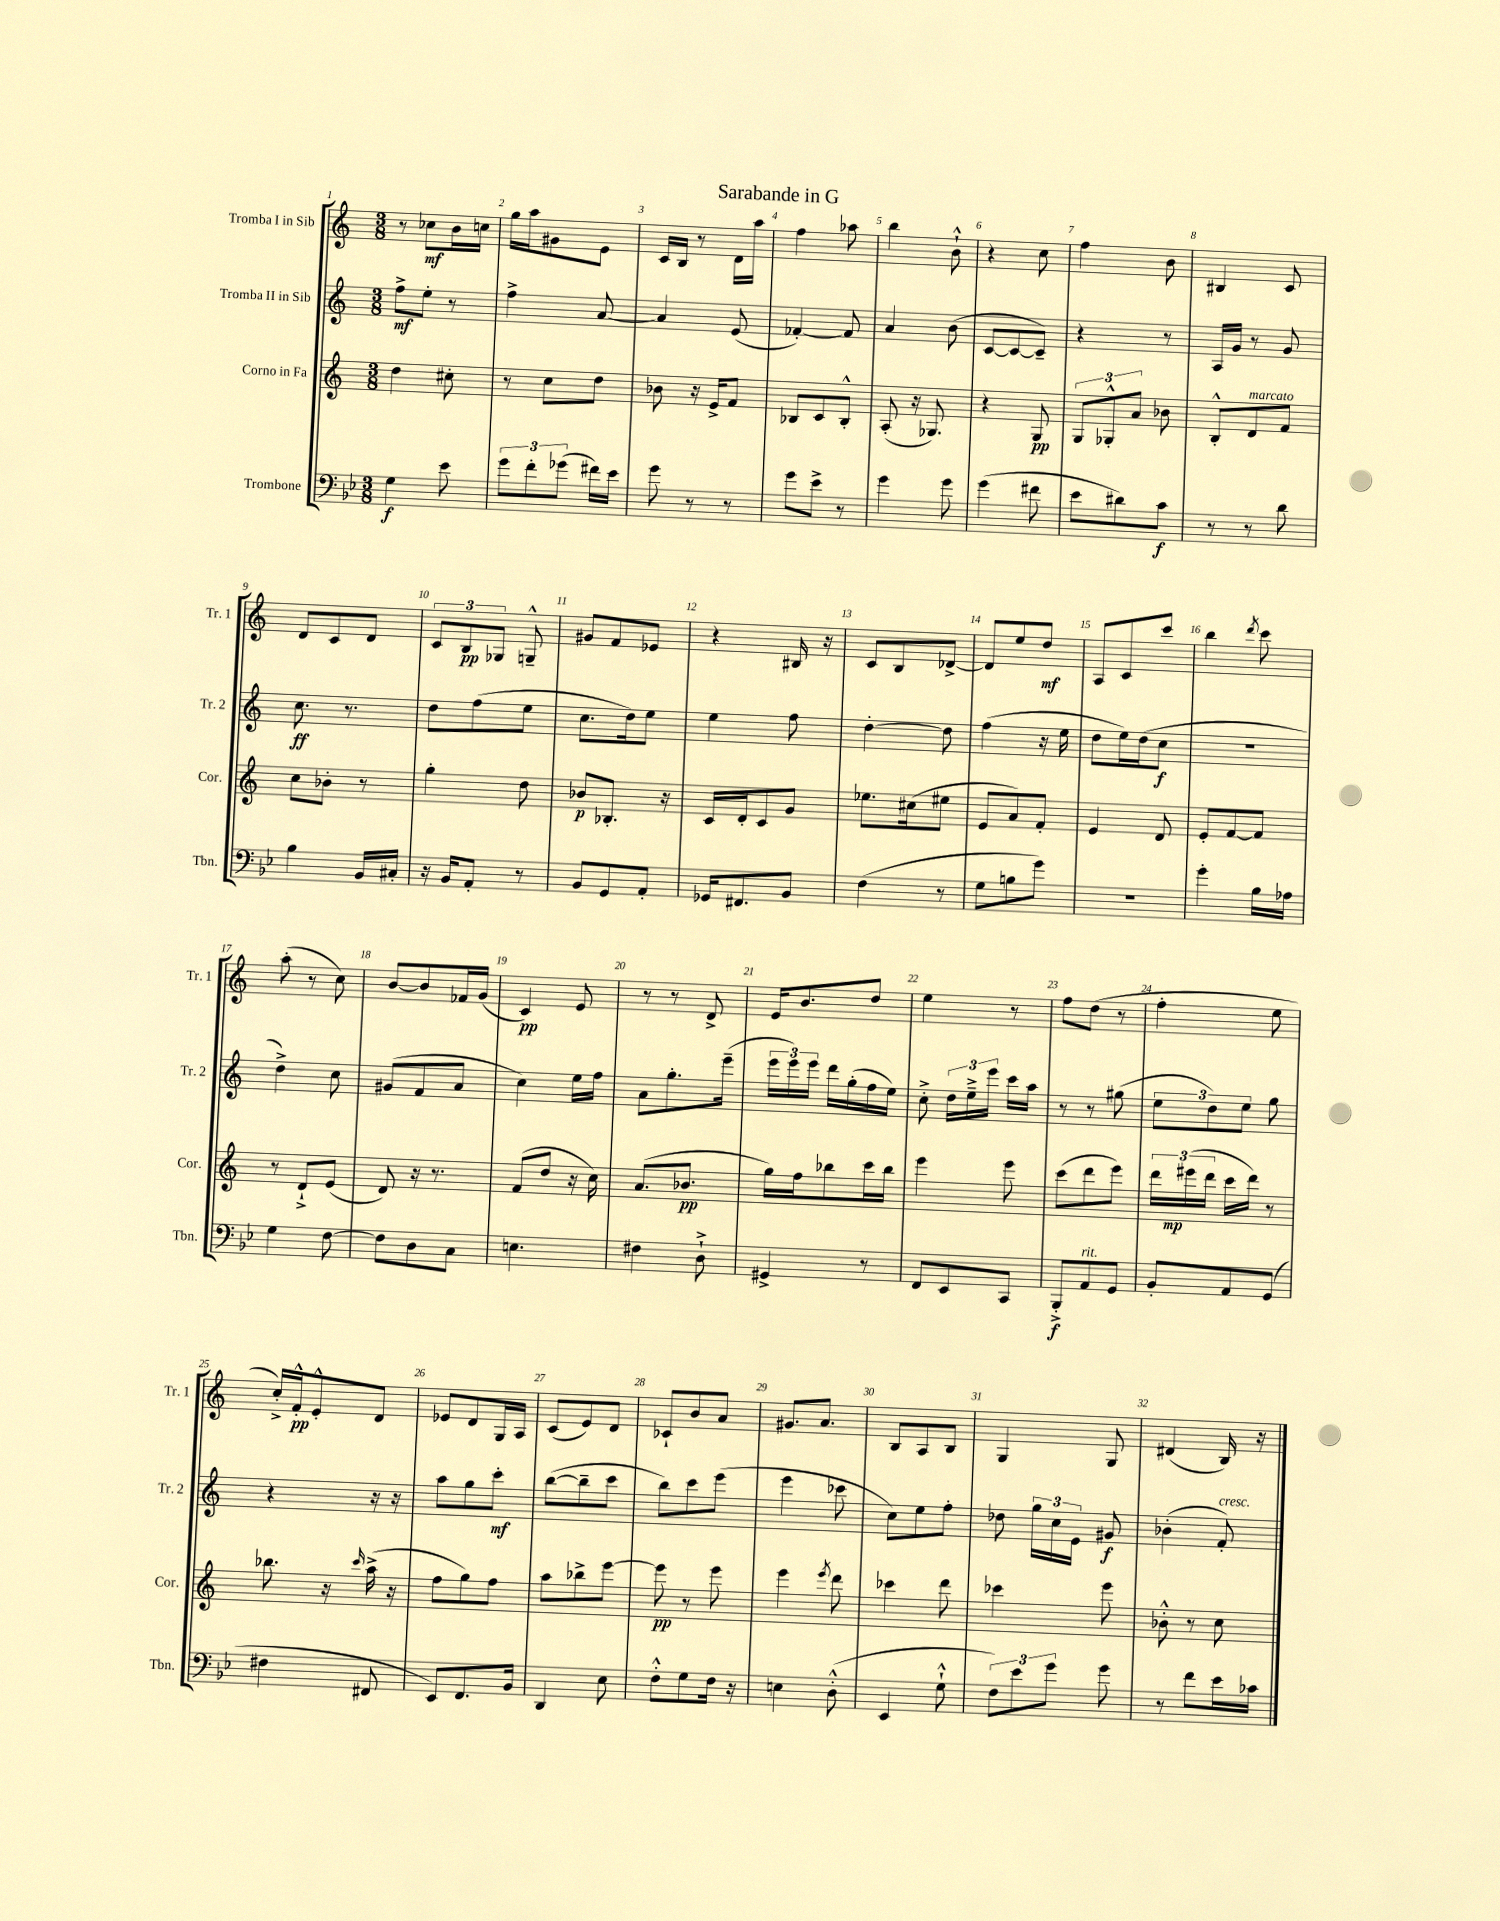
\header { title = "Sarabande in G" }
<<
\new StaffGroup <<
\new Staff = "s0" \with { instrumentName = "Tromba I in Sib" shortInstrumentName = "Tr. 1" } {
    \clef treble \key c \major \numericTimeSignature \time 3/8
    \autoBeamOff r8 ces''8[\mf b'16 c''16] |
    g''16[ a''16 gis'8 e'8] |
    c'16[ b16] r8 d'16[ a''16] |
    f''4 aes''8 |
    b''4 b'8-!-^ |
    r4 c''8 |
    f''4 b'8 |
    bis4 c'8 |
    d'8[ c'8 d'8] |
    \tuplet 3/2 { c'8[ b8\pp ges8] } g8---^ |
    gis'8[ f'8 ees'8] |
    r4 bis16 r16 |
    c'8[ b8 des'8]~-> |
    des'8[ e''8 d''8]\mf |
    a8[ c'8 c'''8] |
    b''4 \acciaccatura { d'''8 } c'''8 |
    a''8-.( r8 c''8) |
    b'8[~ b'8 fes'16 g'16]( |
    c'4\pp) e'8 |
    r8 r8 d'8-> |
    e'16[ b'8. d''8] |
    e''4 r8 |
    f''8[ d''8]( r8 |
    f''4-. e''8 |
    c''16[-.->) f'16-.-^\pp e'8-.-^ d'8] |
    ees'8[ d'8 g16 a16] |
    c'8[( e'8) d'8] |
    ces'8[-! b'8 a'8] |
    gis'8.[ a'8.] |
    b8[ a8 b8] |
    g4 g8 |
    dis'4( b16) r16 \bar "|." |
}
\new Staff = "s1" \with { instrumentName = "Tromba II in Sib" shortInstrumentName = "Tr. 2" } {
    \clef treble \key c \major \numericTimeSignature \time 3/8
    \autoBeamOff f''8[->\mf e''8]-. r8 |
    f''4-> a'8~ |
    a'4 e'8( |
    fes'4~-.) fes'8 |
    a'4 b'8( |
    c'8[~ c'8~ c'8]--) |
    r4 r8 |
    a16[ g'16] r8 g'8 |
    c''8.\ff r8. |
    d''8[ f''8( e''8] |
    c''8.[ d''16) e''8] |
    e''4 f''8 |
    d''4~-. d''8 |
    f''4( r16 e''16 |
    d''8[ e''16) d''16( c''8]\f |
    R4. |
    d''4->) c''8 |
    gis'8[( f'8 a'8] |
    c''4) e''16[ f''16] |
    a'8[ g''8.-. e'''16]--( |
    \tuplet 3/2 { e'''16[ e'''16) e'''16] } d'''16[ g''16-.( f''16 e''16]) |
    c''8-.-> \tuplet 3/2 { d''16[ e''16---> e'''16] } c'''16[ a''16] |
    r8 r8 gis''8( |
    \tuplet 3/2 { e''8[ d''8) e''8] } g''8 |
    r4 r16 r16 |
    a''8[ g''8 c'''8]-.\mf |
    b''8[~( b''8-- c'''8] |
    b''8[) c'''8 e'''8]( |
    e'''4 ces'''8 |
    c''8[) e''8 f''8]-. |
    des''8 \tuplet 3/2 { g''16[ c''16 e'16] } gis'8\f |
    bes'4-.( f'8-.^\markup { \italic "cresc." }) \bar "|." |
}
\new Staff = "s2" \with { instrumentName = "Corno in Fa" shortInstrumentName = "Cor." } {
    \clef treble \key c \major \numericTimeSignature \time 3/8
    \autoBeamOff d''4 cis''8-. |
    r8 c''8[ d''8] |
    bes'8 r16 e'16[-> f'8] |
    bes8[ c'8 bes8]-.-^ |
    a8-.( r16 ges8.) |
    r4 g8\pp |
    \tuplet 3/2 { g8[ ges8-.-^ a'8] } bes'8 |
    b8[-.-^ d'8^\markup { \italic "marcato" } f'8] |
    c''8[ bes'8]-. r8 |
    g''4-. d''8 |
    bes'8[\p bes8.]-. r16 |
    c'16[ d'16-. c'8 g'8] |
    ees''8.[ cis''16( eis''8] |
    e'8[ a'8) f'8]-. |
    e'4 d'8 |
    e'8[-. f'8~ f'8] |
    r8 d'8[-!-> e'8]( |
    d'8) r16 r8. |
    f'8[( d''8] r16 c''16) |
    a'8.[( bes'8.]\pp |
    g''16[) f''16 bes''8 c'''16 bes''16] |
    e'''4 e'''8 |
    c'''8[( d'''8 e'''8]) |
    \tuplet 3/2 { d'''16[ eis'''16\mp( d'''16] } c'''16[ d'''16]) r8 |
    bes''8. r16 \grace { c'''16 } a''16->( r16 |
    f''8[ g''8) f''8] |
    a''8[ bes''8-> e'''8]~ |
    e'''8\pp r8 e'''8 |
    e'''4 \acciaccatura { e'''8 } d'''8 |
    ces'''4 d'''8 |
    ces'''4 e'''8 |
    bes'8-.-^ r8 c''8 \bar "|." |
}
\new Staff = "s3" \with { instrumentName = "Trombone" shortInstrumentName = "Tbn." } {
    \clef bass \key bes \major \numericTimeSignature \time 3/8
    \autoBeamOff g4\f ees'8 |
    \tuplet 3/2 { g'8[ f'8-. ges'8]( } fis'16[) ees'16] |
    g'8 r8 r8 |
    g'8[ ees'8]-> r8 |
    g'4 g'8 |
    g'4( fis'8 |
    ees'8[ dis'8) c'8]\f |
    r8 r8 d'8 |
    bes4 bes,16[ cis16]-. |
    r16 bes,16[ a,8]-. r8 |
    bes,8[ g,8 a,8]-. |
    ges,16[ fis,8. bes,8] |
    f4( r8 |
    g8[ b8 g'8]) |
    R4. |
    g'4-. bes16[ aes16] |
    g4 f8~ |
    f8[ d8 c8] |
    e4. |
    fis4 d8-!-> |
    gis,4-> r8 |
    f,8[ ees,8 c,8] |
    bes,,8[-.->\f a,8^\markup { \italic "rit." } g,8] |
    bes,8[-. a,8 g,8]( |
    fis4 fis,8 |
    ees,8[) f,8. bes,16] |
    d,4 ees8 |
    f8[-.-^ g8 f16] r16 |
    e4 d8-.-^( |
    ees,4 g8-!-^ |
    \tuplet 3/2 { f8[) ees'8 g'8] } g'8 |
    r8 f'8[ ees'16 ces'16] \bar "|." |
}
>>
>>
\layout { \context { \Score \override BarNumber.break-visibility = ##(#f #t #t) barNumberVisibility = #all-bar-numbers-visible } }
